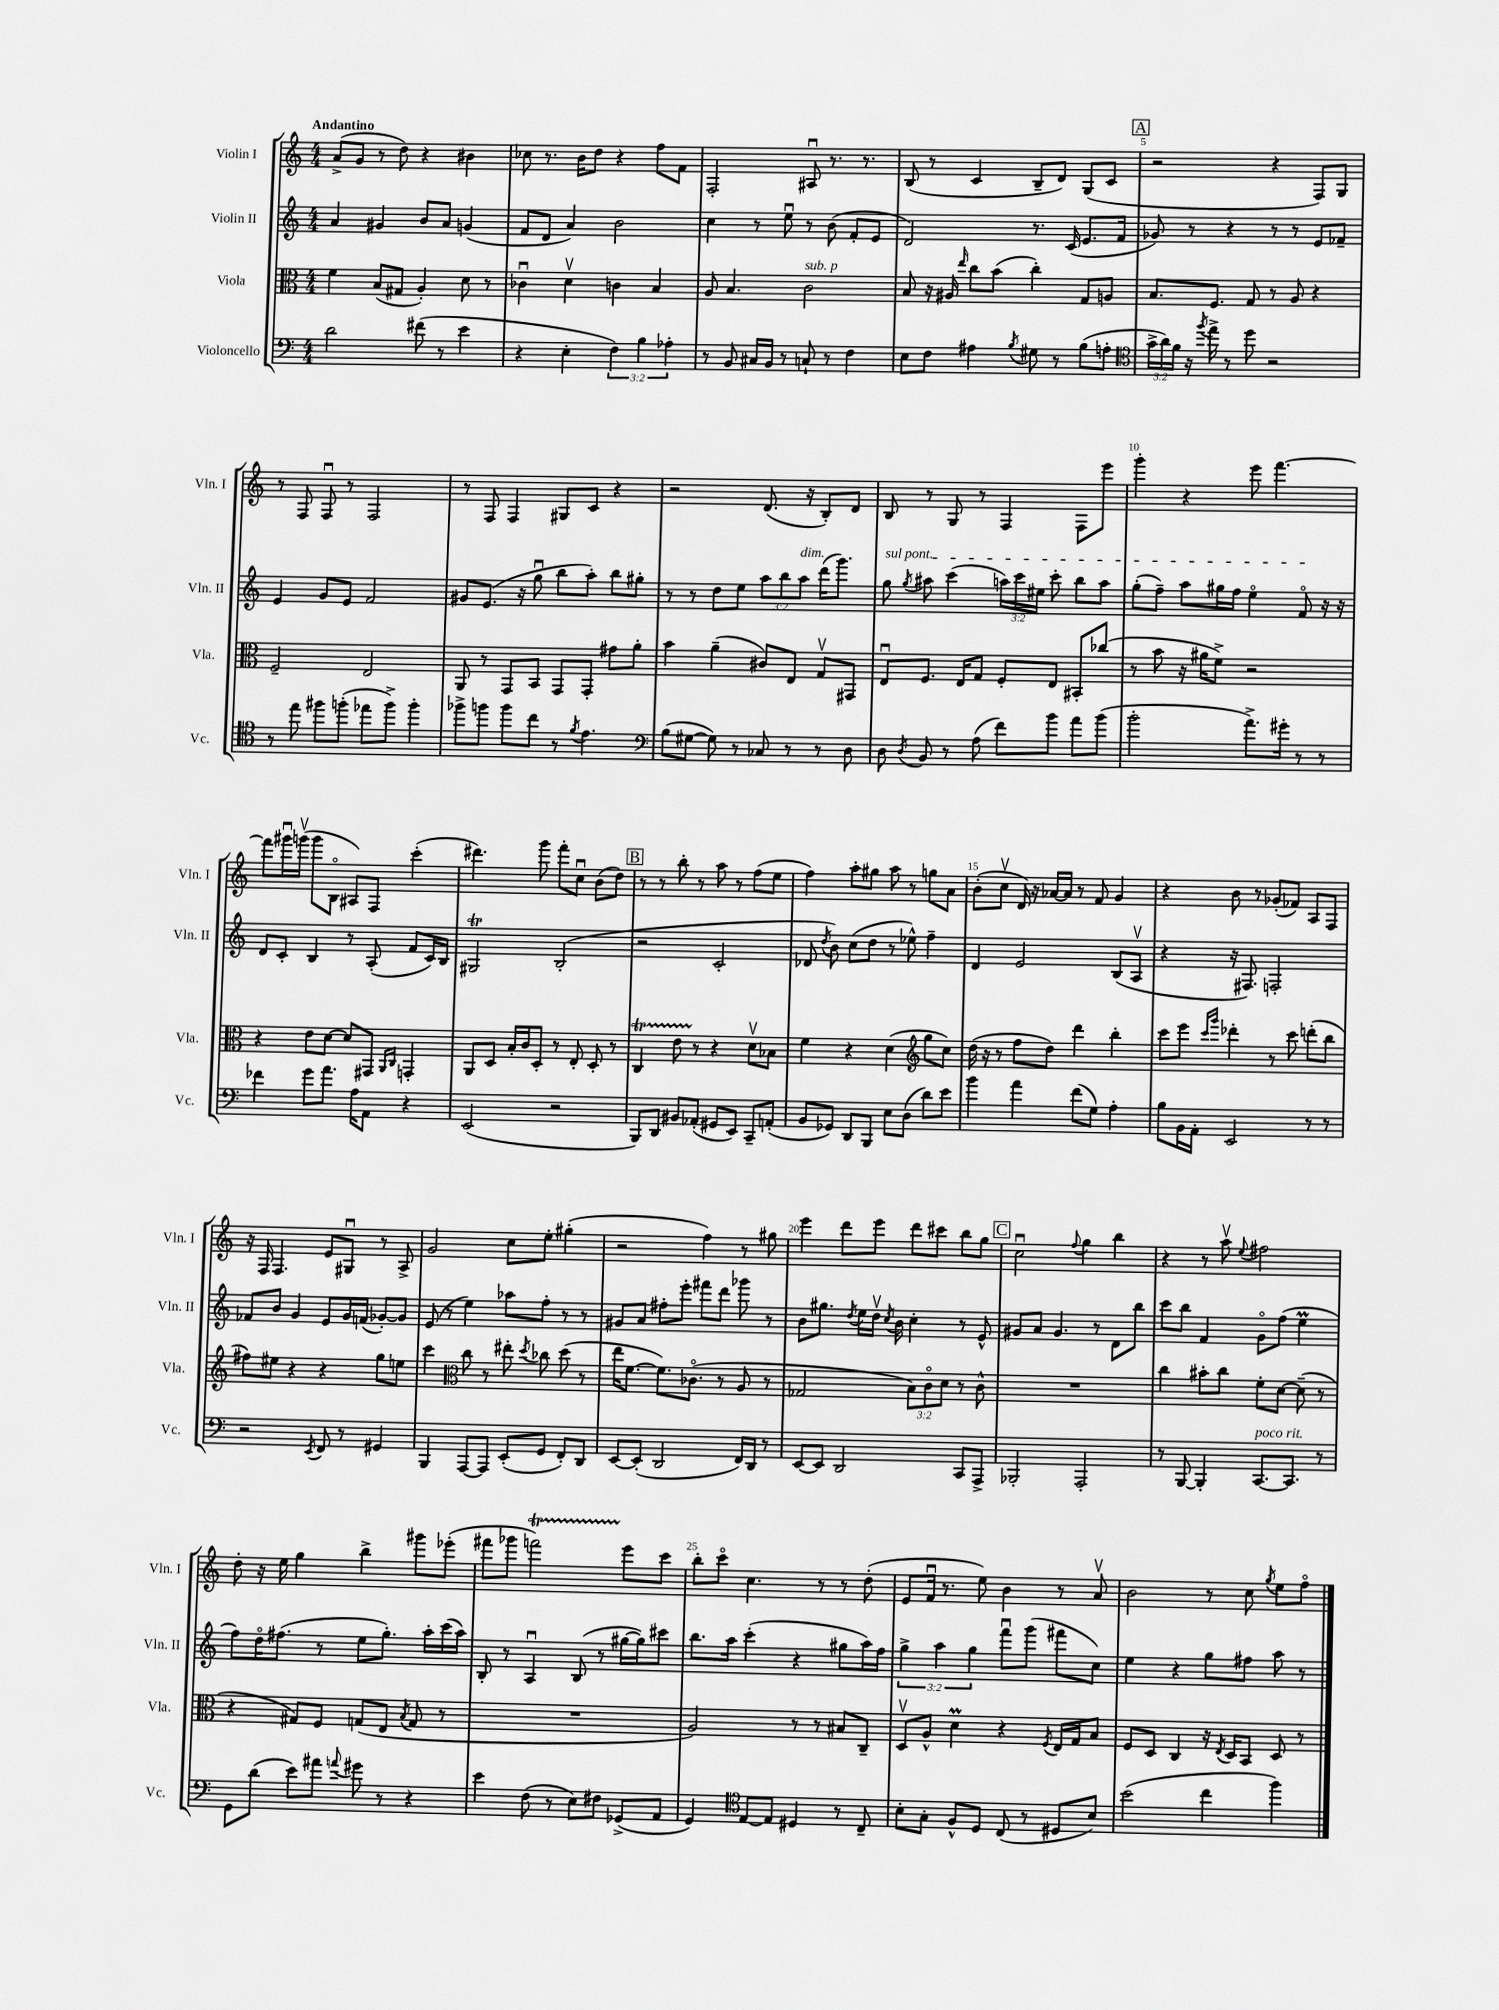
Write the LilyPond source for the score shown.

<<
\new StaffGroup <<
\new Staff = "s0" \with { instrumentName = "Violin I" shortInstrumentName = "Vln. I" } {
    \clef treble \key c \major \numericTimeSignature \time 4/4 \tempo "Andantino"
    \autoBeamOff a'8[->( g'8] r8 d''8) r4 bis'4 |
    ces''8 r8. b'16[ d''8] r4 f''8[ f'8] |
    f2-. ais8\downbow r8. r8. |
    b8( r8 c'4 b8[-- d'8]) g8[( c'8] |
    \mark \markup { \box "A" } r2 r4 f8[) g8] |
    r8 f8 f8\downbow r8 f2 |
    r8 f8 f4 gis8[ c'8] r4 |
    r2 d'8.( r16 b8[-.) d'8] |
    b8 r8 g8 r8 f4 f8[ e'''8] |
    g'''4-. r4 e'''8 f'''4.~ |
    f'''8[ gis'''16\downbow g'''16]\upbow( g'''8[ b8]\flageolet ais8[) f8] c'''4-.( |
    dis'''4.) g'''8 f'''8[-. c''8]\downbow b'8[( d''8]) |
    \mark \markup { \box "B" } r8 r8 b''8-. r8 a''8 r8 f''8[( e''8] |
    f''4) a''8[-. gis''8] a''8 r8 g''8[ a'8] |
    b'8[-.( c''8]\upbow d'16) r16 aes'16[~ aes'16] r8 f'8 g'4 |
    r4 b'8 r8 ges'8[-.( fes'8]) a8[ f8] |
    r16 f16 f4. e'8[ gis8]\downbow r8 a8-> |
    g'2 c''8[ e''8]-. gis''4-.( |
    r2 f''4) r8 gis''8 |
    e'''4 d'''8[ e'''8] d'''8[ cis'''8] b''8[ g''8] |
    \mark \markup { \box "C" } c''2\downbow \appoggiatura { f''8 } g''4 b''4 |
    r4 r8 a''8\upbow \appoggiatura { e''8 } fis''2 |
    d''8-. r16 e''16 g''4 b''4-> gis'''8[ ees'''8]-.( |
    fis'''8[ ges'''8] f'''2\startTrillSpan) e'''8[\stopTrillSpan c'''8] |
    b''8[-. c'''8]\flageolet c''4. r8 r8 d''8-.( |
    e'8[ f'16]\downbow r8. e''8) b'4 r8 a'8\upbow |
    b'2 r8 c''8 \acciaccatura { g''8 } e''8[ f''8]\flageolet \bar "|." |
}
\new Staff = "s1" \with { instrumentName = "Violin II" shortInstrumentName = "Vln. II" } {
    \clef treble \key c \major \numericTimeSignature \time 4/4 \override Staff.TupletNumber.text = #tuplet-number::calc-fraction-text
    \autoBeamOff a'4 gis'4 b'8[ a'8] g'4( |
    f'8[ d'8] a'4) b'2 |
    c''4 r8 e''8\downbow r8 b'8( f'8[-. e'8] |
    d'2) r8. c'16( e'8.[ f'16] |
    \mark \markup { \box "A" } ges'8) r8 r4 r8 r8 e'8[ fes'8]-- |
    e'4 g'8[ e'8] f'2 |
    gis'8[ e'8.]( r16 g''8\downbow b''8[ a''8]-.) b''8[ gis''8]-. |
    r8 r8 d''8[ e''8] \tuplet 3/2 { a''8[ b''8 a''8]^\markup { \italic "dim." } } d'''16[( g'''8.]) |
    \once \override TextSpanner.bound-details.left.text = \markup { \italic "sul pont." } g''8\startTextSpan \acciaccatura { g''8 } ais''8 c'''4( \tuplet 3/2 { a''16[) c'''16 eis''16] } c'''8-. b''8[ a''8] |
    g''8[-.( f''8]--) a''8[ gis''16 f''16] e''4\flageolet f'8\flageolet\stopTextSpan r16 r16 |
    d'8[ c'8]-. b4 r8 a8-.( f'8[ c'16) b16] |
    gis2\trill b2-.( |
    \mark \markup { \box "B" } r2 c'2-. |
    des'8 \acciaccatura { d''8 } b'8) c''8[( d''8] r8 ees''8-^) f''4-- |
    d'4 e'2 b8[( a8]\upbow |
    r4 r16 fis8.) f2-. |
    fes'8[ b'8] g'4 e'8[ g'16 f'16]( ges'8[~-.) ges'8] |
    e'8( r8 e''4) aes''8[ f''8]-. r8 r8 |
    gis'8[ a'8] fis''8[-. e'''8]-. fis'''8[ d'''8] ges'''8 r8 |
    b'8[ gis''8.] \acciaccatura { d''8 } e''16[ d''16]\upbow \acciaccatura { c''8 } b'16 c''4-. r8 e'8-^ |
    \mark \markup { \box "C" } gis'8[ a'8] gis'4. r8 d'8[ b''8] |
    c'''8[ b''8] f'4 g'8[\flageolet f''8]( e''4\prall |
    f''8[) d''16\flageolet fis''8.]( r8 e''8[ g''8.]-.) a''16[-. c'''16( a''16]) |
    b8-. r8 a4\downbow b8( r8 gis''16[~ gis''16) cis'''8] |
    b''8.[ a''16] c'''4-.( r4 gis''8[ a''16) f''16] |
    \tuplet 3/2 { g''4-> a''4 g''4 } f'''8[\downbow g'''8]( fis'''8[ c''8]) |
    e''4 r4 g''8[ fis''8] a''8 r8 \bar "|." |
}
\new Staff = "s2" \with { instrumentName = "Viola" shortInstrumentName = "Vla." } {
    \clef alto \key c \major \numericTimeSignature \time 4/4 \override Staff.TupletNumber.text = #tuplet-number::calc-fraction-text
    \autoBeamOff f'4 b8[( gis8] a4-.) d'8 r8 |
    ces'4\downbow d'4\upbow c'4 b4 |
    a8 b4. c'2^\markup { \italic "sub. p" } |
    b8 r16 ais16 \grace { e''16 } c''8[ b'8]( c''4-.) g8[ a8] |
    \mark \markup { \box "A" } b8.[ f8.] g8 r8 a8 r4 |
    f2-- e2 |
    a,8 r8 g,8[ b,8] g,8[ g,8]-. gis'8[ a'8]-. |
    b'4 a'4--( cis'8[) e8] g8[\upbow gis,8] |
    e8[\downbow f8.] e16[ g8] f8[-. e8] bis,8[-. ces''8]( |
    r8 b'8 r16 ais'16[ f'8]->) r2 |
    r4 e'8[ d'8]~ d'8[ gis,8] \grace { a,16[ c16] } g,4-. |
    a,8[ d8] b16[-. c'16 d8]-. r8 e8-. d8-. r8 |
    \mark \markup { \box "B" } c4\startTrillSpan e'8 r8\stopTrillSpan r4 d'8[\upbow bes8] |
    f'4 r4 d'4( \clef treble g''8[ c''8]) |
    d''16( r16 r8 f''8[ d''8]) d'''4 b''4-. |
    c'''8[ e'''8] \grace { c'''16[ g'''16] } des'''4-. r8 c'''8 d'''8[-.( b''8] |
    fis''8[) eis''8] r4 r4 g''8[ e''8] |
    c'''4 \clef alto c''8 r8 eis''8-. \acciaccatura { d''8 } ces''8 d''8( r8 |
    e''16[ f'8.]~ f'8.[) ces'8.]\flageolet( r8 a8 r8 |
    ges2 \tuplet 3/2 { b8[) c'8\flageolet d'8] } r8 c'8-^ |
    \mark \markup { \box "C" } R1 |
    c''4 bis'8[-. c''8] f'8[-. d'8]~ d'8--( r8 |
    r4 gis8[) f8] g8[( e8] \acciaccatura { b8 } g8 r8 |
    R1 |
    a2) r8 r8 bis8[ c8]-- |
    d8[\upbow a8]-^ d'4\prall r4 \acciaccatura { f8 } e16[ g16 b8] |
    f8[ d8] c4 r16 \acciaccatura { e8 } d16[ b,8] d8 r8 \bar "|." |
}
\new Staff = "s3" \with { instrumentName = "Violoncello" shortInstrumentName = "Vc." } {
    \clef bass \key c \major \numericTimeSignature \time 4/4 \override Staff.TupletNumber.text = #tuplet-number::calc-fraction-text
    \autoBeamOff d'2 fis'8( r8 e'4 |
    r4 e4-. \tuplet 3/2 { f4) b4 aes4-. } |
    r8 b,8 cis16[ b,16] r8 c8-! r8 f4 |
    e8[ f8] ais4 \acciaccatura { b8 } gis8 r8 b8[( a8]-. |
    \mark \markup { \box "A" } \clef tenor \tuplet 3/2 { g'16[-> a'16) f'16] } r16 \acciaccatura { f''8 } e''16-> r8 d''8 r2 |
    r8 e''8 fis''8[ f''8]-.( ees''8[ f''8]->) f''4-. |
    fes''8[-> f''8] f''8[ c''8] r8 \acciaccatura { f'8 } e'4. |
    \clef bass b8[( gis8]~ gis8) r8 ces8 r8 r8 d8 |
    d8 \acciaccatura { d8 } b,8 r8 a8( f'8[) b'8] a'8[ b'8]( |
    b'2-. a'8.[->) gis'16]-. r8 r8 |
    fes'4 g'8[ a'8.] a16[ a,8] r4 |
    e,2( r2 |
    \mark \markup { \box "B" } b,,8[) d,8] bis,8[ aes,8]-.( gis,8[ e,8]) c,8[-- a,8]-.( |
    b,8[ ges,8]) d,8[ b,,8] e8[ d8]( d'8[) e'8] |
    b'4 a'4 f'8[( g8]) a4-. |
    b8[ b,16 a,16]-. e,2 r8 r8 |
    r2 \acciaccatura { e,8 } f,8 r8 gis,4 |
    b,,4 a,,8[~ a,,8] e,8[-.( g,8] f,8[-.) d,8] |
    e,8[~ e,8]-.( d,2 f,16[) d,16] r8 |
    e,8[~ e,8] d,2 c,8[ a,,8]-> |
    \mark \markup { \box "C" } bes,,2-. a,,2-. |
    r8 b,,8~ b,,4-. c,8.[~^\markup { \italic "poco rit." } c,8.] r8 |
    g,8[ d'8]( e'8[) ais'8] \appoggiatura { a'8 } gis'8 r8 r4 |
    e'4 f8( r8 e8[) fis8] ges,8[->( a,8] |
    g,4) \clef tenor e8[~ e8] dis4 r8 c8-- |
    b8[-. g8]-. f8[-^ d8] c8( r8 dis8[ b8]) |
    b'2( c''4 f''4) \bar "|." |
}
>>
>>
\layout { \context { \Score \override BarNumber.break-visibility = ##(#f #t #t) barNumberVisibility = #(every-nth-bar-number-visible 5) } }
